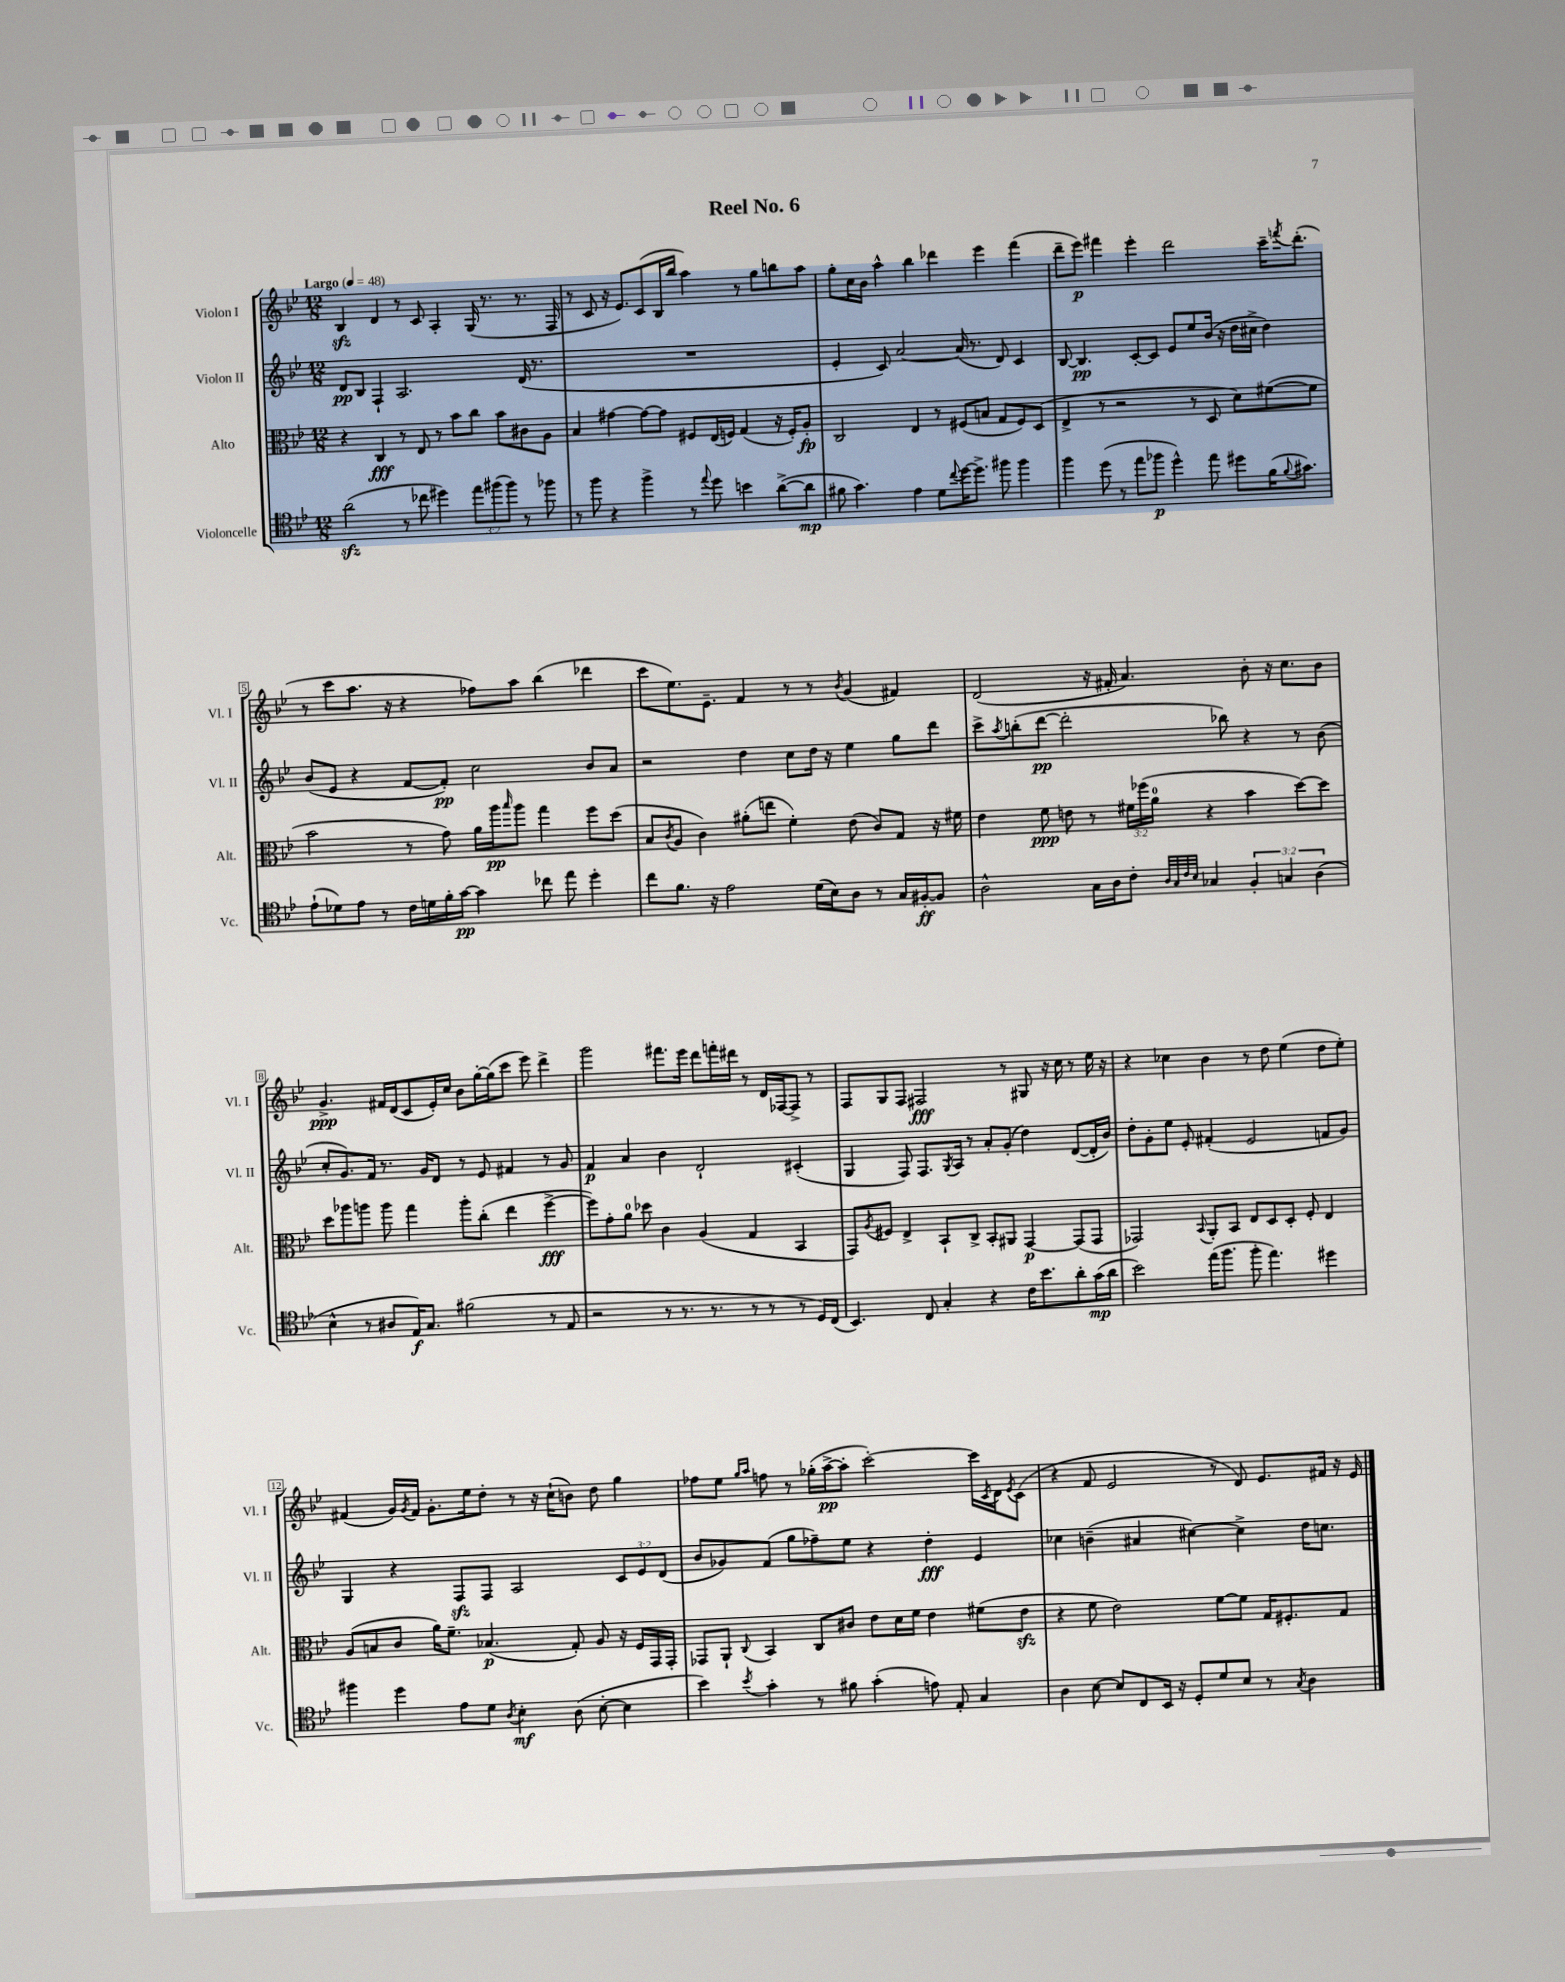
\header { title = "Reel No. 6" }
<<
\new StaffGroup <<
\new Staff = "s0" \with { instrumentName = "Violon I" shortInstrumentName = "Vl. I" } {
    \clef treble \key bes \major \numericTimeSignature \time 12/8 \tempo "Largo" 4 = 48
    bes4\sfz d'4 r8 c'8 a4-. g16( r8. r8. f16 |
    r8 c'8 r16 ees'8.) c'8( bes16 bes''16 a''4) r8 g''8 b''8 a''8 |
    g''8-. c''16 bes'16 a''4-^ bes''4 des'''4 ees'''4 f'''4( |
    d'''8-- ees'''8\p) fis'''4 ees'''4-. d'''2 c'''16-- \acciaccatura { f'''8 } d'''8.-.( |
    r8 c'''8 a''8. r16 r4 fes''8) a''8 bes''4( des'''4 |
    c'''8 ees''8.) ees'8.-- f'4 r8 r8 \acciaccatura { bes'8 } g'4( fis'4) |
    d'2( r16 fis'16-. a'4.) bes'8-. r16 c''8. bes'8 |
    g'4.->\ppp fis'16 d'16( c'8 ees'16-.) c''16 bes'8 g''16~-. g''16( c'''8 ees'''8) d'''4-> |
    g'''2 fis'''8. ees'''16 d'''8 f'''16-. dis'''16 r8 d'16 fes16~ fes8-> r8 |
    f8 g8 f8 fis2\fff r8 gis8 r16 c''16 r8 ees''16 r16 |
    r4 ces''4 bes'4 r8 d''8 ees''4( d''8 ees''8-.) |
    fis'4( g'16) \acciaccatura { g'8 } fis'16 g'8.-. ees''16 d''8-. r8 r16 c''16-!( b'8) d''8 g''4 |
    fes''8 ees''8 \grace { g''16 a''16 } f''8 r8 ges''16-.( a''16~->\pp a''8-. c'''2~-.) c'''16 \acciaccatura { c'8 } d'16 \acciaccatura { ees'8 } c'8( |
    r4 f'8 ees'2 r8 d'8) ees'8. fis'16 r16 ees'16 \bar "|." |
}
\new Staff = "s1" \with { instrumentName = "Violon II" shortInstrumentName = "Vl. II" } {
    \clef treble \key bes \major \numericTimeSignature \time 12/8 \override Staff.TupletNumber.text = #tuplet-number::calc-fraction-text
    d'8\pp bes8 f4-! a2. d'16( r8. |
    R1. |
    ees'4-. c'8) a'2~ a'16( r8. d'8) c'4 |
    bes8~ bes4.\pp c'8~-. c'8 ees'8 ees''8 bes'16( r16 d''16 cis''16-> d''4) |
    bes'8( ees'8 r4 f'8~ f'8-.\pp) c''2 bes'8 a'8 |
    r2 d''4 c''8 d''16 r16 ees''4 g''8 d'''8 |
    c'''8-> \acciaccatura { a''8 } b''8-.( d'''8~\pp d'''2-. bes''8) r4 r8 bes'8( |
    c''8-. g'8.) f'16 r8. g'16 d'8 r8 ees'8 fis'4 r8 g'8 |
    f'4\p a'4 bes'4 d'2-! cis'4-.( |
    g4 f8) f8. \acciaccatura { g8 } a16 r8 a'8-. g'8-.( d''4) d'8~( d'16-. bes'16) |
    d''8-. g'8-. ees''8 ees'8-. fis'4-.( ees'2 f'8 g'8) |
    g4 r4 f8\sfz f8 a2 \tuplet 3/2 { c'8 ees'8 d'8( } |
    bes'8 ges'8) f'8( g''8 fes''8--) ees''8 r4 d''4-.\fff ees'4 |
    ces''4 b'4--( ais'4 cis''4~) cis''4-> d''16 c''8. \bar "|." |
}
\new Staff = "s2" \with { instrumentName = "Alto" shortInstrumentName = "Alt." } {
    \clef alto \key bes \major \numericTimeSignature \time 12/8 \override Staff.TupletNumber.text = #tuplet-number::calc-fraction-text
    r4 c4\fff r8 ees8 r8 bes'8 c''8 bes'8 cis'8 a8 |
    bes4 gis'4~ gis'8~ gis'8 fis8 ees16( f16) g4( r16 f16-.) a8-.\fp |
    c2 ees4 r8 fis8( b8 g8 fis8) d8( |
    ees4-> r8 r2 r8 d8 d'8) fis'8~( fis'8 |
    bes'2 r8 g'8) a'16 a''16\pp \grace { bes''16 } a''8 g''4 f''8 d''8( |
    bes8 \acciaccatura { c'8 } a8 c'4) ais'8-.( e''8 f'4-.) ees'8( c'8) g8 r16 fis'16 |
    ees'4 f'8\ppp e'8 r8 \tuplet 3/2 { fis'16 fes''16( a'16-0 } r4 bes'4 d''8~) d''8 |
    d''8 aes''8 a''8 a''8 g''4 a''8-. c''8-.( ees''4 f''4~->\fff |
    f''8) g'8-. a'8-0 des''8 c'4 a4( g4 bes,4 |
    g,8) \acciaccatura { a8 } fis8 ees4-> bes,8-! c8-> bes,8-. ais,8 g,4~\p g,8( g,8 |
    ges,2) \appoggiatura { bes,8 } a,8-. bes,8 ees8 d8 d8-. f8-. ees4 |
    a8( b8 c'8 a'16) f'8.-- bes4.\p( g8-.) a8 r16 f16 g,16 g,16-. |
    ges,8 a,8-! \appoggiatura { c8 } bes,4 c8 cis'8 ees'8 d'16 f'16 ees'4 fis'8( ees'8\sfz |
    r4 f'8 ees'2) f'8~ f'8 g16 fis8.-. g8 \bar "|." |
}
\new Staff = "s3" \with { instrumentName = "Violoncelle" shortInstrumentName = "Vc." } {
    \clef tenor \key bes \major \numericTimeSignature \time 12/8 \override Staff.TupletNumber.text = #tuplet-number::calc-fraction-text
    a'2\sfz( r8 ces''8 dis''4) \tuplet 3/2 { ees''8 fis''8( fis''8) } r8 fes''8 |
    r8 f''8 r4 f''4-> r8 \appoggiatura { ees''8 } d''8 b'4 a'8~->( a'8\mp |
    fis'8 g'4.) ees'4 d'8 \appoggiatura { c''8 } d''16~ d''8.-> fis''8 fis''4 |
    f''4 d''8( r8 ees''8 fes''8\p d''4-^) ees''8 dis''8 f'16( \appoggiatura { f'8 } gis'8.) |
    ees'8-!( des'8) ees'8 r8 c'16 d'16 f'16-. g'16~\pp g'4 ces''8 ees''8 d''4-. |
    c''8 f'8. r16 ees'2 d'16( bes16) a8 r8 g16 fis16~-.\ff fis8 |
    a2-^ g16 a16 c'8-. \grace { a32 g32 c'32 bes32 } ges4 \tuplet 3/2 { f4-. g4 a4( } |
    bes4-^ r8 ais8 ees16\f) g8. fis'2( r8 ees8 |
    r2 r8 r8. r8. r8 r8 r8 d16) c16( |
    bes,4.) c8 g4-. r4 c'16 bes'8. a'8-. g'16\mp( a'16 |
    bes'2) ees''16( f''8. f''8-. ees''4.) dis''4 |
    fis''4 d''4 ees'8 d'8 \acciaccatura { a8 } bes4-.\mf a8( bes8~-. bes4 |
    bes'4) \acciaccatura { bes'8 } g'4-. r8 fis'8 g'4-.( e'8) ees8-. g4 |
    a4 bes8~ bes8 c8 bes,16 r16 d8-. d'8 bes8 r8 \acciaccatura { g8 } a4 \bar "|." |
}
>>
>>
\layout { \context { \Score \override BarNumber.stencil = #(make-stencil-boxer 0.1 0.3 ly:text-interface::print) } }
